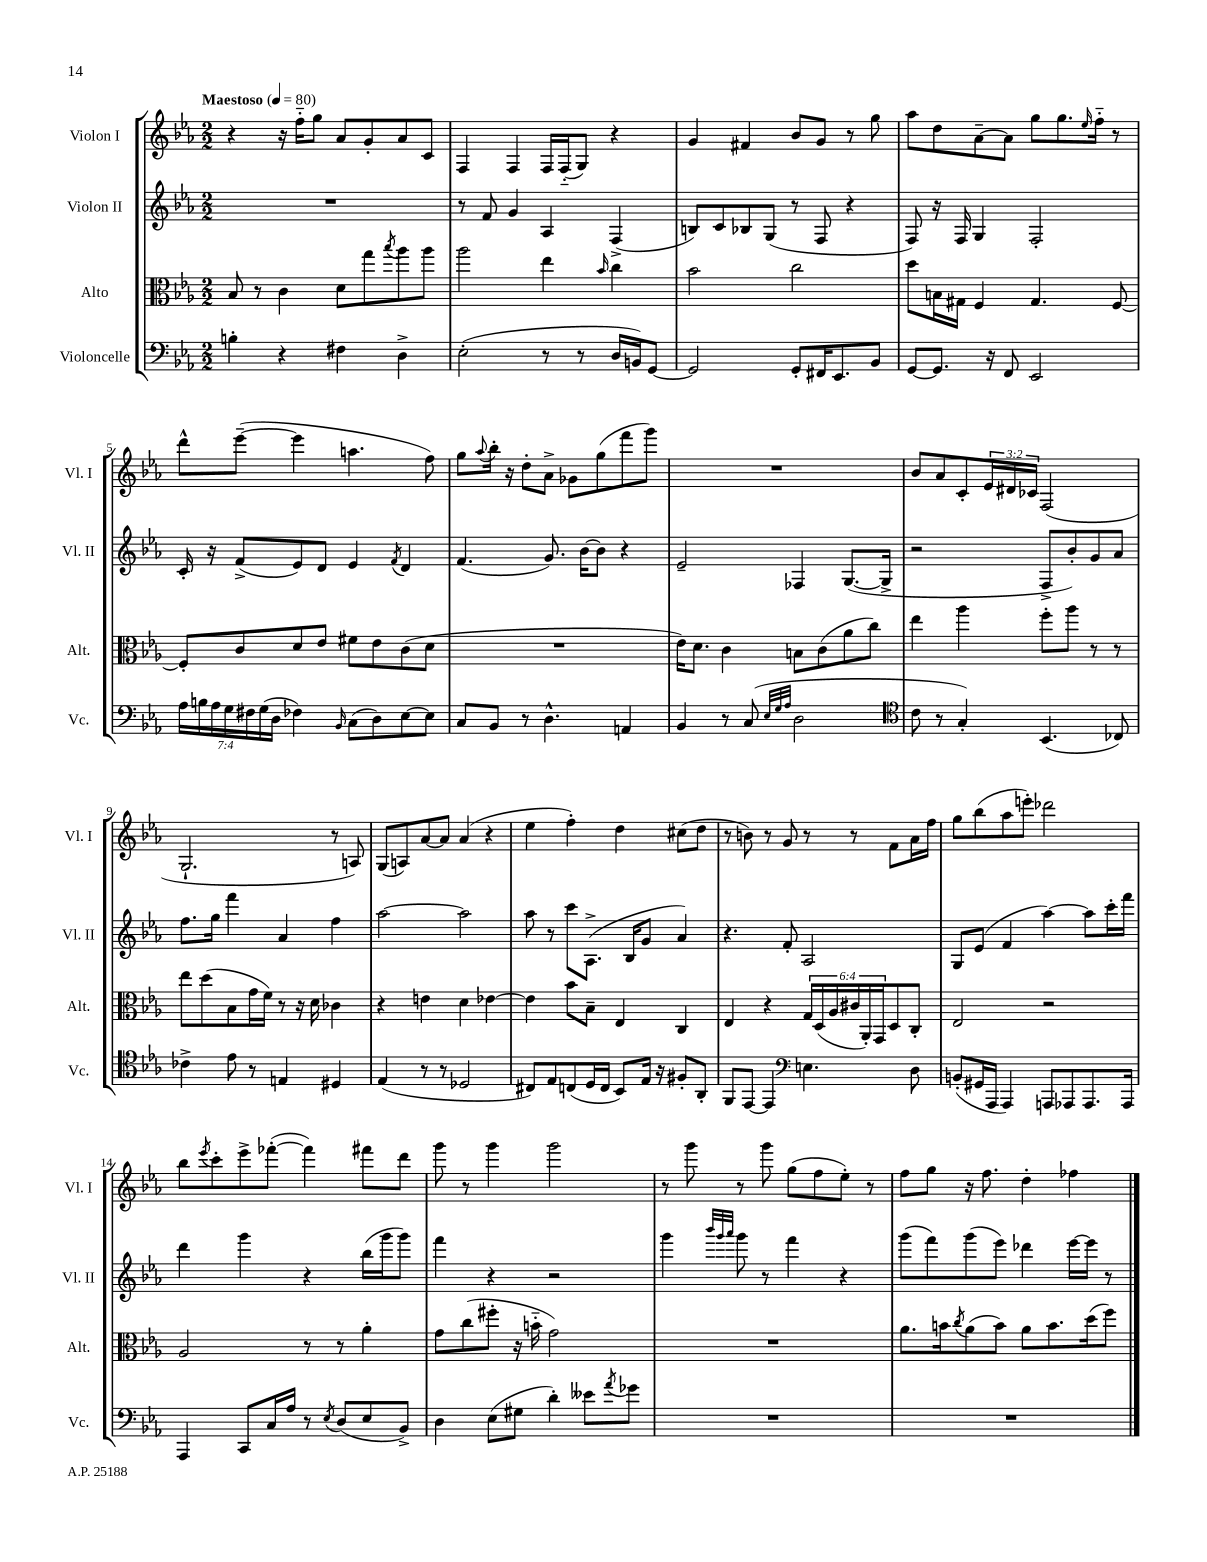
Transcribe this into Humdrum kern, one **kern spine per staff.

**kern	**kern	**kern	**kern
*part4	*part3	*part2	*part1
*staff4	*staff3	*staff2	*staff1
*I"Violoncelle	*I"Alto	*I"Violon II	*I"Violon I
*I'Vc.	*I'Alt.	*I'Vl. II	*I'Vl. I
*clefF4	*clefC3	*clefG2	*clefG2
*k[b-e-a-]	*k[b-e-a-]	*k[b-e-a-]	*k[b-e-a-]
*M2/2	*M2/2	*M2/2	*M2/2
*MM80	*MM80	*MM80	*MM80
=1	=1	=1	=1
!	!	!	!LO:TX:a:B:t=Maestoso
4Bn'\	8B-/	1r	4r
.	8r	.	.
4r	4c\	.	16r
.	.	.	16ff\KL
.	.	.	8gg\J
4F#X\	8d\L	.	8a-/L
.	8gg\	.	8g'/
.	8qbb-/	.	.
4D^\	8aa-\	.	8a-/
.	8aa-\J	.	8c/J
=2	=2	=2	=2
(2E-'\	2aa-\	8r	4F/
.	.	8f/	.
.	.	4g/	4F/
8r	4ee-\	4A-/	16F/LL
.	.	.	(16F/J
8r	.	.	8G/J)
.	16qqb-/	.	.
16D/LL	4cc\	(4F^/	4r
16BBn/J)	.	.	.
[8GG/J	.	.	.
=3	=3	=3	=3
2GG/]	2b-\	8Bn/L)	4g/
.	.	8c/	.
.	.	8B-X/	4f#X/
.	.	(8G/J	.
8GG'/L	2cc\	8r	8b-/L
16FF#X/K	.	8F/	8g/J
8.EE-/	.	.	.
.	.	4r	8r
8BB-/J	.	.	8gg\
=4	=4	=4	=4
[8GG/L	8dd\L	8F/)	8aa-\L
8.GG/J]	16Bn\L	16r	8dd\
.	16G#X\JJ	16F/	.
.	4F/	4G/	[8a-~\
16r	.	.	.
8FF/	.	.	8a-\J]
2EE-/	4.G#/	2F'/	8gg\L
.	.	.	8.gg\
.	.	.	16qqee-/
.	.	.	16ff\Jk
.	[8F/	.	8r
!!LO:LB:g=z
=5	=5	=5	=5
28A-\LL	8F'/L]	16c'/	8ddd^^\L
28Bn\	.	.	.
.	.	16r	.
28A-\	.	.	.
28G\	.	.	.
.	8c/	(8f^/L	([8eee-~\J
28F#X\	.	.	.
(28G\	.	.	.
28D\JJ	.	.	.
4F-X\)	8d/	8e-/)	4eee-\]
.	8e-/J	8d/J	.
16qqBB-/	.	.	.
(8C\L	8f#X\L	4e-/	4.aan\
8D\)	8e-\	.	.
.	.	8qf/	.
[8E-\	(8c\	4d/	.
8E-\J]	8d\J	.	8ff\)
=6	=6	=6	=6
8C/L	1r	(4.f/	8gg\L
.	.	.	8qqaa-/
8BB-/J	.	.	16bb-'\Jk
.	.	.	16r
8r	.	.	8dd'\L
4.D^^\	.	8.g/)	8a-^\J
.	.	.	8g-X\L
.	.	[16b-\KL	.
.	.	8b-\J]	(8gg\
4AAn/	.	4r	8fff\
.	.	.	8ggg\J)
=7	=7	=7	=7
4BB-/	16e-\KL)	2e-~/	1r
.	8.d\J	.	.
8r	4c\	.	.
(8C/	.	.	.
32qqE-/LLL	.	.	.
32qqG/	.	.	.
32qqA-/JJJ	.	.	.
2D\	8Bn\L	4F-X/	.
.	(8c\	.	.
.	8a-\	([8.G/L	.
.	8cc\J)	.	.
.	.	16G^/Jk]	.
=8	=8	=8	=8
*clefC4	*	*	*
8c\	4ee-\	2r	8b-/L
8r	.	.	8a-/
4G'/)	4aa-\	.	8c'/
.	.	.	24e-/L
.	.	.	24d#X/
.	.	.	24c-X/JJ
(4.BB-/	8ff'\L	8F^/L	(2F/
.	8aa-\J	8b-'/)	.
.	8r	8g/	.
8C-X/)	8r	8a-/J	.
!!LO:LB:g=z
=9	=9	=9	=9
4c-X^\	8ee-\L	8.ff\L	2.G`/
.	(8dd\	.	.
.	.	16gg\Jk	.
8e-\	8B-\	4fff\	.
8r	16g\L	.	.
.	16f\JJ)	.	.
4En/	8r	4a-/	.
.	16r	.	.
.	16d\	.	.
4D#X/	4c-X\	4ff\	8r
.	.	.	8An/)
=10	=10	=10	=10
(4E-/	4r	[2aa-\	(8G/L
.	.	.	8An/)
8r	4en\	.	[8a-/
8r	.	.	8a-/J]
2D-X/	4d\	2aa-\]	(4a-/
.	[4e-X\	.	4r
=11	=11	=11	=11
8C#X/L)	4e-\]	8aa-\	4ee-\
8E-/	.	8r	.
(8Cn/	8b-\L	8ccc\L	4ff'\)
16D/L	8B-~\J	(8.A-^\J	.
16C/JJ	.	.	.
8BB-/L)	4E-/	.	4dd\
.	.	16B-/KL	.
16E-/Jk	.	8g/J	.
16r	.	.	.
8F#X'/L	4C/	4a-/)	(8cc#X\L
8AA-'/J	.	.	8dd\J
=12	=12	=12	=12
8FF/L	4E-/	4.r	8r
[8EE-/J	.	.	8bn\)
4EE-/]	4r	.	8r
.	.	8f'/	8g/
*clefF4	*	*	*
4.En\	24G/LL	2A-/	8r
.	(24D/	.	.
.	24A-/	.	.
.	24c#X/	.	8r
.	24AA-'/)	.	.
.	24GG/J	.	.
.	8D/	.	8f\L
8D\	8C'/J	.	16a-\L
.	.	.	16ff\JJ
=13	=13	=13	=13
(8BBn'/L	2E-/	8G/L	8gg\L
16GG#X/L	.	(8e-/J	(8bb-\
16AAA-/JJ	.	.	.
4AAA-/)	.	4f/	8aa-\
.	.	.	8eeen'\J)
8AAAn/L	2r	[4aa-\)	2ddd-X\
8AAA-X/	.	.	.
8.AAA-/	.	8aa-\L]	.
.	.	16ccc'\L	.
16AAA-/Jk	.	16fff\JJ	.
!!LO:LB:g=z
=14	=14	=14	=14
4AAA-/	2A-/	4ddd\	8bb-\L
.	.	.	8qeee-/
.	.	.	8ccc'\
8CC/L	.	4ggg\	8eee-^\
16C/L	.	.	([8fff-X'\J
16A-/JJ	.	.	.
8r	8r	4r	4fff-\])
8qE-/	.	.	.
(8D/L	8r	.	.
8E-/	4a-'\	(16bb-\LL	8fff#X\L
.	.	16ggg\J	.
8BB-^/J)	.	8ggg\J)	8ddd\J
=15	=15	=15	=15
4D\	8g\L	4fff\	8ggg\
.	(8cc\	.	8r
(8E-\L	8ff#X'\J	4r	4ggg\
8G#X\J	16r	.	.
.	16bn\	.	.
4d'\)	2g\)	2r	2ggg\
8e--X\L	.	.	.
8qa-/	.	.	.
8g-X\J	.	.	.
=16	=16	=16	=16
1r	1r	4ggg\	8r
.	.	.	8ggg\
.	.	32qqbbb-/LLL	.
.	.	32qqggg/	.
.	.	32qqaaa-/JJJ	.
.	.	8ggg\	8r
.	.	8r	8ggg\
.	.	4fff\	(8gg\L
.	.	.	8ff\
.	.	4r	8ee-'\J)
.	.	.	8r
=17	=17	=17	=17
1r	8.a-\L	(8ggg\L	8ff\L
.	.	8fff\)	8gg\J
.	16bn\k	.	.
.	8qcc/	.	.
.	(8a-\	(8ggg\	16r
.	.	.	8.ff\
.	8b\J)	8eee-\J)	.
.	8a-\L	4ddd-X\	4dd'\
.	8.b\	.	.
.	.	[16eee-\LL	4ff-X\
.	(16dd\k	16eee-\JJ]	.
.	8ff\J)	8r	.
==	==	==	==
*-	*-	*-	*-
